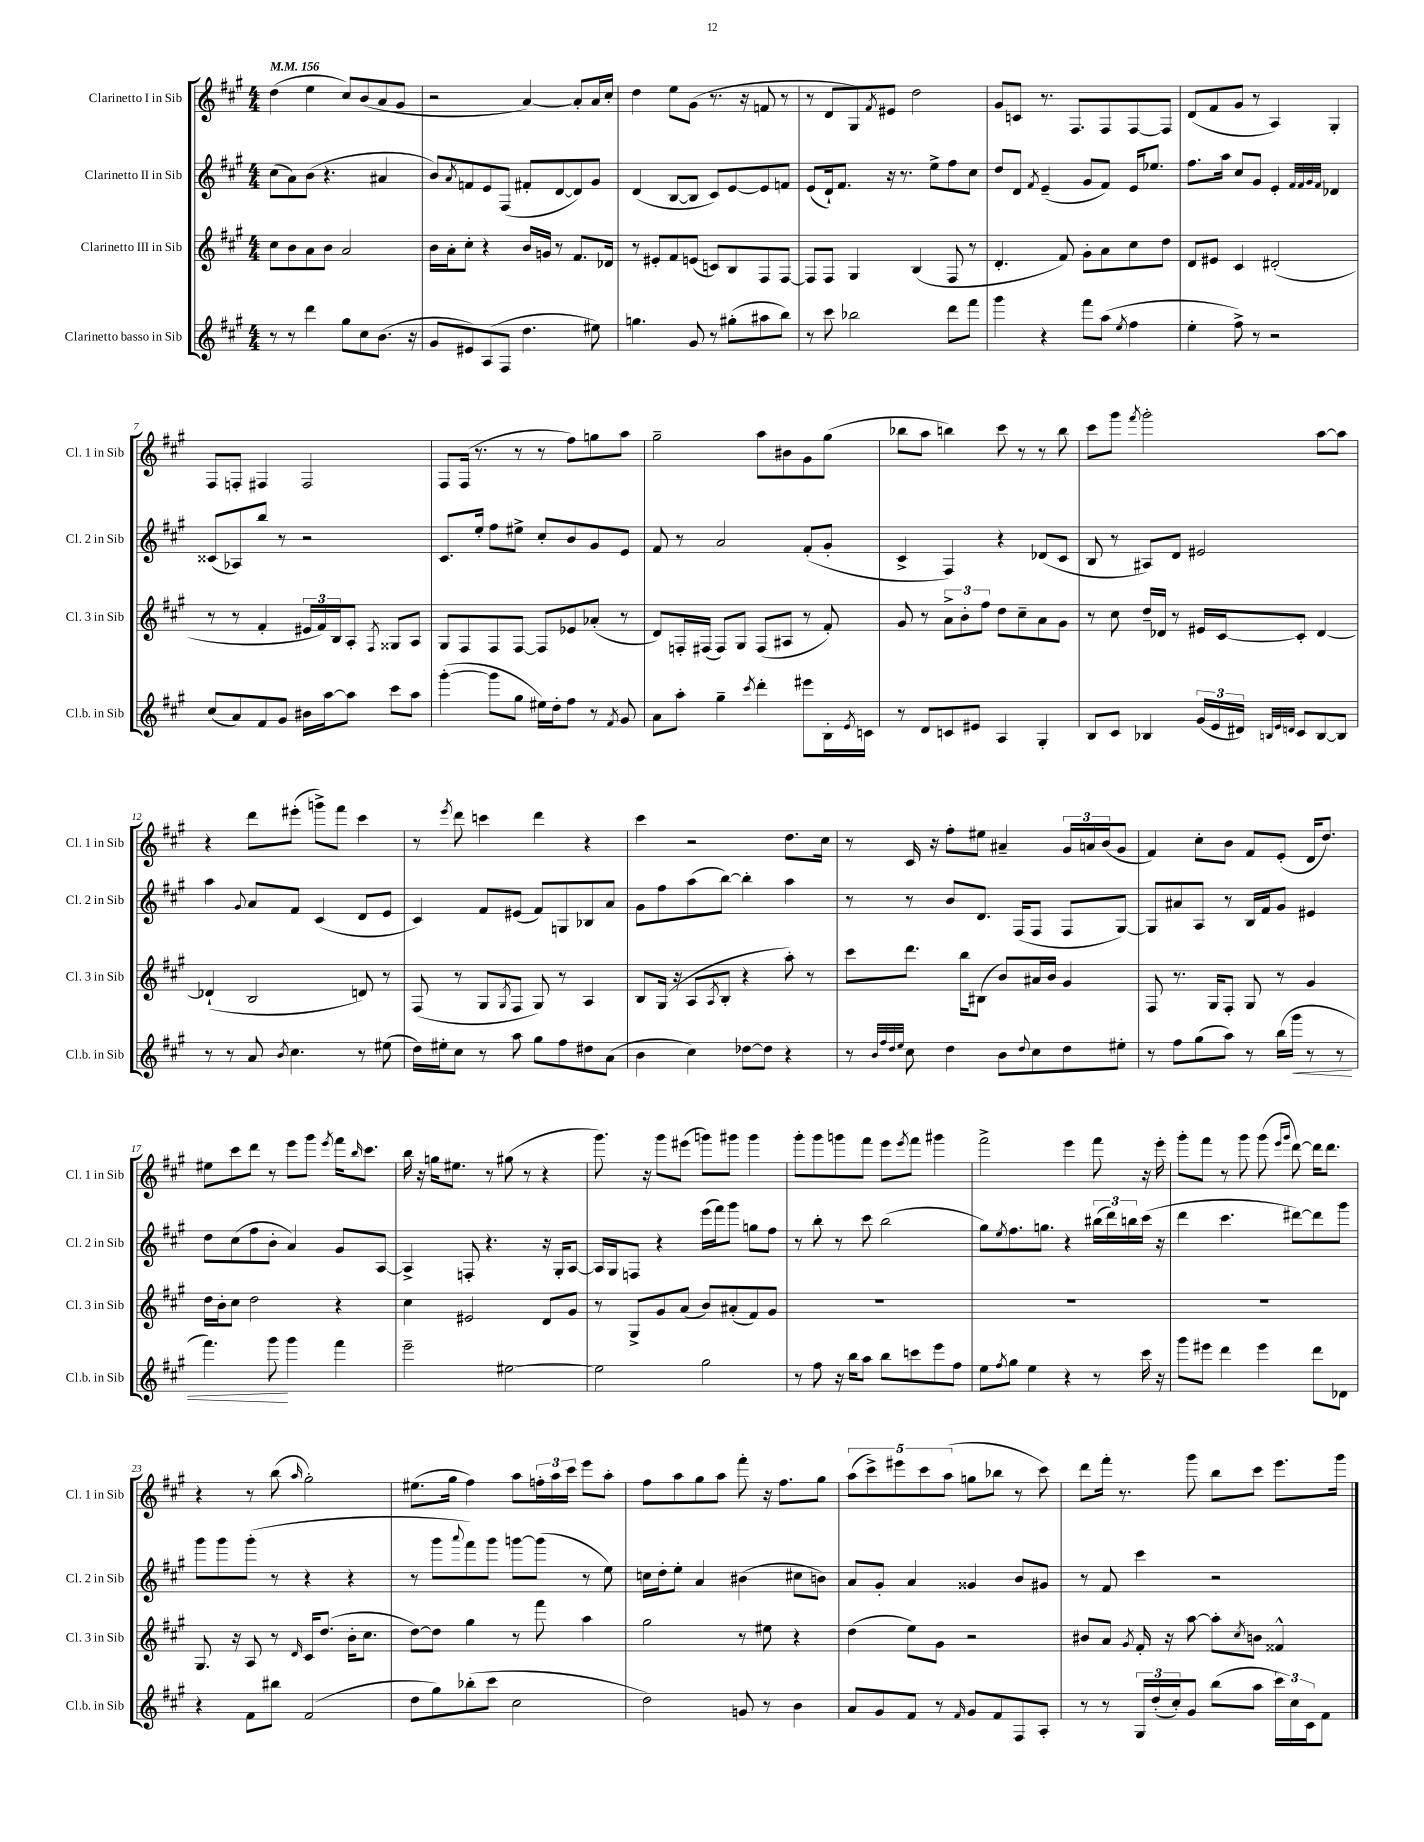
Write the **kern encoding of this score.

**kern	**dynam	**kern	**kern	**kern
*part4	*part4	*part3	*part2	*part1
*staff4	*staff4	*staff3	*staff2	*staff1
*I"Clarinetto basso in Sib	*	*I"Clarinetto III in Sib	*I"Clarinetto II in Sib	*I"Clarinetto I in Sib
*I'Cl.b. in Sib	*	*I'Cl. 3 in Sib	*I'Cl. 2 in Sib	*I'Cl. 1 in Sib
*clefG2	*	*clefG2	*clefG2	*clefG2
*k[f#c#g#]	*	*k[f#c#g#]	*k[f#c#g#]	*k[f#c#g#]
*M4/4	*	*M4/4	*M4/4	*M4/4
*MM156	*	*MM156	*MM156	*MM156
=1	=1	=1	=1	=1
8r	.	8cc#\L	(8cc#\L	(4dd\
8r	.	8b\	8a\)	.
4ddd\	.	8a\	(8b\J	4ee\
.	.	8b\J	4.r	.
8gg#\L	.	2a/	.	8cc#/L)
8cc#\	.	.	.	(8b/
(8.b\J	.	.	4a#X/	8a/
.	.	.	.	8g#/J
16r	.	.	.	.
=2	=2	=2	=2	=2
8g#/L	.	16b\LL	8b/L)	2r
.	.	16a'\J	.	.
.	.	.	8qa/	.
8e#X/)	.	8cc#'\J	8fn/	.
(8A/	.	4r	8e/	.
8F#/J	.	.	(8F#/J	.
4.dd\	.	16b/LL	8f#X'/L	[4a/)
.	.	16gn/JJ	.	.
.	.	8r	[8d/	.
.	.	8.f#/L	8d/])	8a'/L]
8ee#X\)	.	.	8g#/J	16a/L
.	.	16d-X/Jk	.	16cc#'/JJ
=3	=3	=3	=3	=3
4.ggn\	.	8r	(4d/	4dd\
.	.	8e#X'/L	.	.
.	.	8f#/	[8B/L	8ee\L
8g#/	.	(8en/J	8B/J]	(8g#\J
8r	.	8cn/L)	8c#/L)	8.r
(8gg#X'\L	.	8B/	[8e/	.
.	.	.	.	16r
8aa#X\	.	8F#/	8e/]	8fn/
8bb\J)	.	[8F#/J	8fn/J	8r
=4	=4	=4	=4	=4
8r	.	8F#/L]	(8e/L	8r
8ccc#\	.	8F#/J	16d`/k)	8d/L
.	.	.	8.f#/J	.
2bb-X\	.	4G#/	.	8G#/)
.	.	.	.	8qf#/
.	.	.	16r	8e#X/J
.	.	.	8.r	.
.	.	(4B/	.	2dd\
.	.	.	8ee^\L	.
8ddd\L	.	8F#/	8ff#\	.
8fff#\J	.	8r	8cc#\J	.
=5	=5	=5	=5	=5
4ggg#\	.	4.d'/	8dd/L	8g#/L
.	.	.	8d/J	8cn/J
.	.	.	8qf#/	.
4r	.	.	(4e~/	8.r
.	.	8f#/)	.	.
.	.	.	.	8.F#/L
8fff#\L	.	8g#'\L	8g#/L	.
(8aa\J	.	8a\	8f#/J)	8F#/
8qee/	.	.	.	.
4ff#\	.	8cc#\	16e/KL	[8F#/
.	.	.	8.ee-X/J	.
.	.	8dd\J	.	8F#/J]
=6	=6	=6	=6	=6
4ee'\	.	8d/L	8.ff#\L	(8d/L
.	.	8e#X/J	.	8f#/
.	.	.	16aa\Jk	.
8ff#^\)	.	4c#/	8cc#/L	8g#/J
8r	.	.	8g#/J	8r
2r	.	(2d#X'/	4e'/	4A/)
.	.	.	32qqf#/LLL	.
.	.	.	32qqf#/	.
.	.	.	32qqg#/	.
.	.	.	32qqf#/JJJ	.
.	.	.	4d-X/	4G#'/
!!LO:LB:g=z
=7	=7	=7	=7	=7
(8cc#/L	.	8r	(8c##X/L	8F#/L
8a/)	.	8r	8A-X/)	8Fn'/J
8f#/	.	4f#'/	8bb/J	4F#X/
8g#/J	.	.	8r	.
16b#X\LL	.	24e#X/LL	2r	2F#/
.	.	24f#/)	.	.
[16aa\J	.	.	.	.
.	.	24B/J	.	.
8aa\J]	.	8A'/J	.	.
.	.	8qF#/	.	.
8ccc#\L	.	8G##X/L	.	.
8aa\J	.	8A/J	.	.
=8	=8	=8	=8	=8
([4ggg#'\	.	8G#/L	8.c#/L	8F#/L
.	.	8F#/	.	(16F#/Jk
.	.	.	16ee'/Jk	8.r
8ggg#\L]	.	8F#/	8ff#\L	.
8gg#\J	.	[8F#/J	8ee#X^\J	8r
16ee#X\LL)	.	8F#/L]	8cc#'/L	8r
16dd'\J	.	.	.	.
8ff#\J	.	8e-X/	8b/	8ff#\L)
8r	.	(8a-X'/J	8g#/	8ggn\
8qf#/	.	.	.	.
8g#/	.	8r	8e/J	8aa\J
=9	=9	=9	=9	=9
8a\L	.	8d/L)	8f#/	2gg#~\
8aa'\J	.	16Fn'/L	8r	.
.	.	(16F#X/JJ	.	.
4gg#~\	.	8F#/L)	2a/	.
.	.	8G#/J	.	.
8qccc#/	.	.	.	.
4ddd'\	.	(8F#/L	.	8aa\L
.	.	8A#X/J	.	8b#X\
8eee#X\L	.	8r	(8f#'/L	8g#\
16B'\L	.	8f#'/)	8g#'/J	(8gg#\J
8qe/	.	.	.	.
16cn\JJ	.	.	.	.
=10	=10	=10	=10	=10
8r	.	8g#/	4c#^/	8bb-X\L
8d/L	.	8r	.	8aa\J
8cn/	.	12a^\L	4F#/)	4bbn\)
.	.	12b'\	.	.
8e#X/J	.	.	.	.
.	.	12ff#\J	.	.
4A/	.	8dd\L	4r	8ccc#\
.	.	8cc#~\	.	8r
4G#'/	.	8a\	(8d-X/L	8r
.	.	8g#\J	8c#/J	8bb\
=11	=11	=11	=11	=11
8B/L	.	8r	8B/	8ccc#\L
8c#/J	.	8cc#\	8r	8ggg#\J
.	.	.	.	8qfff#/
4B-X/	.	16dd~/LL	8A#X/L)	2ggg#'\
.	.	16d-X/JJ	.	.
.	.	8r	8d/J	.
(24g#/LL	.	16e#X/LL	2e#X/	.
24e/	.	.	.	.
.	.	[16c#/J	.	.
24d#X/JJ)	.	.	.	.
32qqBn/LLL	.	.	.	.
32qqe/	.	.	.	.
32qqdn/JJJ	.	.	.	.
8c#/L	.	8c#'/J]	.	.
[8B/	.	[4d-/	.	[8aa\L
8B/J]	.	.	.	8aa\J]
!!LO:LB:g=z
=12	=12	=12	=12	=12
8r	.	(4d-X`/]	4aa\	4r
8r	.	.	.	.
.	.	.	8qqg#/	.
8a/	.	2B/	8a/L	8ddd\L
8qb/	.	.	.	.
4.cc#\	.	.	8f#/J	(8eee#X'\J
.	.	.	(4c#/	8gggn^\L)
.	.	.	.	8fff#\J
8r	.	8dn/)	8d/L	4ccc#\
(8ee#X\	.	8r	8e/J	.
=13	=13	=13	=13	=13
16dd\LL)	.	(8F#/	4c#/)	8r
16ee#X'\J	.	.	.	.
.	.	.	.	8qeee/
8cc#\J	.	8r	.	8ddd\
8r	.	8G#/L	8f#/L	4cccn\
.	.	8qG#/	.	.
8aa\	.	8F#/J	(8e#X/J	.
8gg#\L	.	8G#/)	8f#/L)	4ddd\
8ff#\	.	8r	8Gn/	.
8dd#X\	.	4A/	8B-X/	4r
(8a\J	.	.	8a/J	.
=14	=14	=14	=14	=14
4b\	.	8B/L	8g#\L	4ccc#\
.	.	(16G#/Jk	8ff#\	.
.	.	16r	.	.
4cc#\)	.	8A/L	(8aa\	2r
.	.	8qA/	.	.
.	.	8B'/J	[8bb\J)	.
[8dd-X\L	.	4r	4bb'\]	.
8dd-\J]	.	.	.	.
4r	.	8aa'\)	4aa\	8.dd\L
.	.	8r	.	.
.	.	.	.	16cc#\Jk
=15	=15	=15	=15	=15
8r	.	8ccc#\L	8r	8r
32qqb/LLL	.	.	.	.
32qqff#/	.	.	.	.
32qqdd/	.	.	.	.
32qqee/JJJ	.	.	.	.
8cc#\	.	8.ddd\J	8r	16c#/
.	.	.	.	16r
4dd\	.	.	8b/L	8ff#'\L
.	.	16bb\KL	.	.
.	.	(8B#X\J	8.d/J	8ee#X\J
8b\L	.	8b/L)	.	4a#X~/
.	.	.	(16F#/KL	.
8qqdd/	.	.	.	.
8cc#\	.	16a#X/L	8F#/J	.
.	.	16b/JJ	.	.
8dd\	.	4g#/	8F#/L	24g#/LL
.	.	.	.	24an/
.	.	.	.	(24b/J
8ee#X'\J	.	.	[8G#/J)	8g#/J
=16	=16	=16	=16	=16
8r	.	8F#/	8G#/L]	4f#/)
8ff#\L	.	8.r	8a#X/	.
(8gg#\	.	.	8A/J	8cc#'\L
.	.	16G#/KL	.	.
8aa\J)	.	8F#'/J	8r	8b\J
8r	.	8G#/	16B/LL	8f#/L
.	.	.	16f#/J	.
(16bb\LL	.	8r	8g#/J	(8e'/J
!	!LO:HP:b	!	!	!
16ggg#\JJ	<	.	.	.
8r	.	4g#/	4e#X/	16d/KL
.	.	.	.	8.dd/J)
8r	.	.	.	.
!!LO:LB:g=z
=17	=17	=17	=17	=17
4.fff#\)	.	16dd\LL	8dd\L	8ee#X\L
.	.	16b'\J	.	.
.	.	8cc#\J	(8cc#\	8ccc#\
.	.	2dd\	8ff#\	8ddd\J
8ggg#\	.	.	8b'\J	8r
4ggg#\	[	.	4a/)	8eee\L
.	.	.	.	8ggg#\J
.	.	.	.	8qeee/
4fff#\	.	4r	8g#/L	16fff#\KL
.	.	.	.	16qqbb/
.	.	.	.	8.ccc#\J
.	.	.	[8A/J	.
=18	=18	=18	=18	=18
2eee~\	.	4cc#\	4A^/]	16bb\
.	.	.	.	16r
.	.	.	.	16ggn\KL
.	.	.	.	8.ee#X\J
.	.	2e#X/	8Fn'/	.
.	.	.	4.r	8r
[2ee#X\	.	.	.	(8gg#X\
.	.	.	.	8r
.	.	8d/L	16r	4r
.	.	.	16G#'/KL	.
.	.	8g#/J	[8A/J	.
=19	=19	=19	=19	=19
2ee#\]	.	8r	16A/LL]	8.ggg#\)
.	.	.	16G#/J	.
.	.	8G#^/L	8Fn/J	.
.	.	.	.	16r
.	.	8g#/	4r	8ggg#\L
.	.	(8a/J	.	(8eee#X\J
2gg#\	.	8b/L)	(16eee\LL	8gggn\L)
.	.	.	16fff#\J)	.
.	.	(8a#X'/	8ggg#\J	8ggg#X\J
.	.	8f#/)	8ggn\L	4ggg#\
.	.	8g#/J	8ff#\J	.
=20	=20	=20	=20	=20
8r	.	1r	8r	8ggg#'\L
8ff#\	.	.	8bb'\	8ggg#\
16r	.	.	8r	8gggn\
16bb\KL	.	.	.	.
8aa\J	.	.	8ccc#\	8fff#\J
8bb\L	.	.	(2bb\	8eee\L
.	.	.	.	8qeee/
8cccn\	.	.	.	8fff#\J
8eee\	.	.	.	4ggg#X\
8ff#\J	.	.	.	.
=21	=21	=21	=21	=21
8ee\L	.	1r	8gg#\L)	2fff#^\
8qff#/	.	.	8qee/	.
8gg#\J	.	.	8.ff#\	.
4ee\	.	.	.	.
.	.	.	8.ggn\J	.
4r	.	.	4r	4eee\
8r	.	.	(24bb#X\LL	8fff#\
.	.	.	24ddd\)	.
.	.	.	24bbn\	.
16ccc#\	.	.	(16ccc#\JJ	16r
16r	.	.	16r	16eee'\
=22	=22	=22	=22	=22
8ggg#\L	.	1r	4ddd\	8ggg#'\L
8eee#X\J	.	.	.	8fff#\J
4ddd\	.	.	4.ccc#\	8r
.	.	.	.	8ggg#\
4eee#\	.	.	.	(8ggg#\
.	.	.	.	16qqeee/LL
.	.	.	.	16qqggg#/JJ
.	.	.	[8ddd#X\L)	[8ddd\)
8ddd\L	.	.	8ddd#\]	16ddd\KL]
.	.	.	.	8.ddd\J
8d-X\J	.	.	8ggg#\J	.
!!LO:LB:g=z
=23	=23	=23	=23	=23
4r	.	8.G#/	8ggg#\L	4r
.	.	.	8ggg#\	.
.	.	16r	.	.
8f#\L	.	8A/	(8ggg#'\J	8r
8bb#X\J	.	8r	8r	(8bb\
.	.	16qqd/	.	16qqaa/
(2f#/	.	16c#/KL	4r	2gg#'\)
.	.	(8.dd/J	.	.
.	.	16b'\KL	4r	.
.	.	8.cc#\J	.	.
=24	=24	=24	=24	=24
8dd\L	.	[8dd\L)	8r	(8.ee#X\L
8gg#\)	.	8dd\J]	8ggg#\L	.
.	.	.	.	16gg#\Jk
.	.	.	8qqaaa/	.
(8bb-X'\	.	4gg#\	8fff#\)	4ff#\)
8ccc#\J	.	.	8ggg#\J	.
2cc#\	.	8r	[8gggn\L	8aa\L
.	.	8fff#\	(8ggg\J]	24ffn'\L
.	.	.	.	24aa\
.	.	.	.	24ccc#\JJ
.	.	4aa\	8r	8eee\L
.	.	.	8ee\)	8aa'\J
=25	=25	=25	=25	=25
2dd\)	.	2gg#\	16ccn\LL	8ff#\L
.	.	.	16dd'\J	.
.	.	.	8ee'\J	8aa\
.	.	.	4a/	8gg#\
.	.	.	.	8aa\J
8gn/	.	8r	(4b#X\	8fff#'\
8r	.	8ee#X\	.	16r
.	.	.	.	8.ff#\L
4b\	.	4r	8cc#X\L	.
.	.	.	8bn\J)	8gg#\J
=26	=26	=26	=26	=26
8a/L	.	(4dd\	8a/L	(10aa\L
.	.	.	.	10ccc#^\)
8g#/	.	.	8g#'/J	.
.	.	.	.	10eee#X\
8f#/J	.	8ee\L)	4a/	.
.	.	.	.	10ccc#\
8r	.	8g#\J	.	.
.	.	.	.	(10aa\J
16qqf#/	.	.	.	.
8g#/L	.	2r	4g##X/	8ggn\L
8f#/	.	.	.	8bb-X\J
8F#/	.	.	8b/L	8r
8A'/J	.	.	8g#X/J	8ccc#\)
=27	=27	=27	=27	=27
8r	.	8b#X/L	8r	8ddd\L
8r	.	8a/J	8f#/	16fff#'\Jk
.	.	.	.	8.r
.	.	8qg#/	.	.
24G#/LL	.	16f#'/	4ccc#\	.
(24dd'/	.	.	.	.
.	.	16r	.	.
24cc#'/J)	.	.	.	.
8g#/J	.	[8aa\	.	8ggg#\
(8bb\L	.	8aa'\L]	2r	8bb\L
.	.	8qcc#/	.	.
8aa\J	.	8bn\J	.	8ccc#\J
24ccc#\LL)	.	4f##X^^/	.	8.eee\L
24cc#\	.	.	.	.
24c#\J	.	.	.	.
8f#\J	.	.	.	.
.	.	.	.	16ggg#\Jk
==	==	==	==	==
*-	*-	*-	*-	*-
